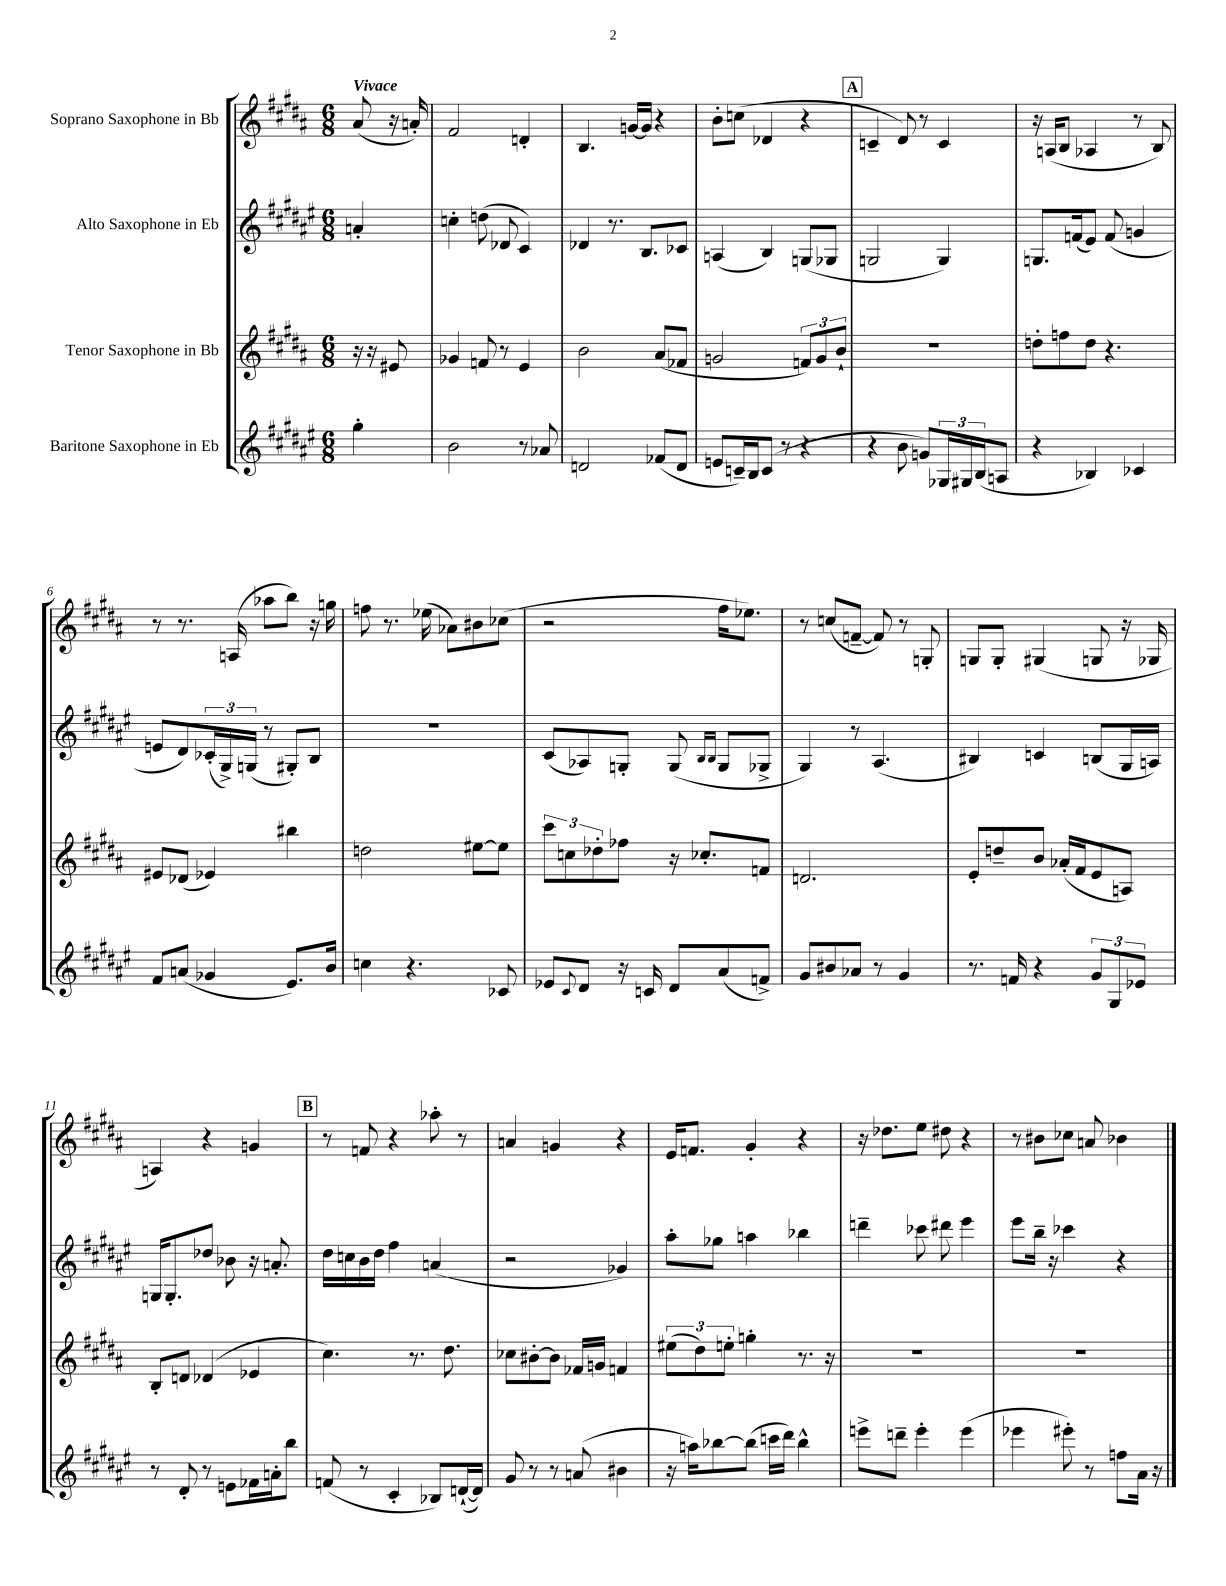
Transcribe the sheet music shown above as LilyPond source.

<<
\new StaffGroup <<
\new Staff = "s0" \with { instrumentName = "Soprano Saxophone in Bb" } {
    \clef treble \key b \major \numericTimeSignature \time 6/8 \partial 4 \tempo "Vivace"
    ais'8( r16 a'16-.) |
    fis'2 d'4-. |
    b4. g'16~ g'16 r4 |
    b'8-. c''8( des'4 r4 |
    \mark \markup { \box "A" } c'4-- dis'8) r8 c'4 |
    r16 a16( b8 aes4 r8 b8) |
    r8 r8. a16( aes''8 b''8) r16 g''16 |
    f''8 r8. ees''16( aes'8) bis'8 ces''8( |
    r2 fis''16 ees''8.) |
    r8 c''8( f'8~-- f'8) r8 g8-. |
    g8 g8-. gis4( g8 r16 ges16 |
    a4) r4 g'4 |
    \mark \markup { \box "B" } r8 f'8 r4 aes''8-. r8 |
    a'4 g'4 r4 |
    e'16 f'8. gis'4-. r4 |
    r16 des''8. e''8 dis''8 r4 |
    r8 bis'8 ces''8 a'8 bes'4 \bar "|." |
}
\new Staff = "s1" \with { instrumentName = "Alto Saxophone in Eb" } {
    \clef treble \key fis \major \numericTimeSignature \time 6/8 \partial 4
    a'4-. |
    c''4-. d''8( des'8 cis'4) |
    des'4 r8. b8. ces'8 |
    a4( b4) g8( ges8 |
    \mark \markup { \box "A" } g2 g4) |
    g8. f'16( eis'8) f'8( g'4 |
    e'8 dis'8) \tuplet 3/2 { ces'16-.( gis16->) g16( } r8 gis8-.) b8 |
    R2. |
    cis'8( aes8) g8-. g8( \grace { b16 b16 } g8 ges8-> |
    gis4) r8 ais4.( |
    bis4) c'4 b8( gis16 a16) |
    g16 g8.-. des''8 bes'8 r16 a'8.-. |
    \mark \markup { \box "B" } dis''16 c''16 b'16 dis''16 fis''4 a'4( |
    r2 ges'4) |
    ais''8-. ges''8 a''4 bes''4 |
    d'''4-- ces'''8 dis'''8 eis'''4 |
    eis'''8 b''16-- r16 ces'''4 r4 \bar "|." |
}
\new Staff = "s2" \with { instrumentName = "Tenor Saxophone in Bb" } {
    \clef treble \key b \major \numericTimeSignature \time 6/8 \partial 4
    r16 r16 eis'8 |
    ges'4 f'8 r8 e'4 |
    b'2 ais'8( fes'8 |
    g'2 \tuplet 3/2 { f'8) g'8 b'8-! } |
    \mark \markup { \box "A" } R2. |
    d''8-. f''8 d''8 r4. |
    eis'8 des'8( ees'4) bis''4 |
    d''2 eis''8~ eis''8 |
    \tuplet 3/2 { cis'''8 c''8 des''8-. } fes''8 r16 ces''8.-. f'8 |
    d'2. |
    e'8-. d''8-- b'8 aes'16-.( fis'16 e'8 a8) |
    b8-. d'8 des'4( ees'4 |
    \mark \markup { \box "B" } cis''4.) r8. dis''8. |
    ces''8 bis'8~-. bis'8 fes'16 g'16 f'4 |
    \tuplet 3/2 { eis''8( dis''8) e''8-. } g''4-. r8. r16 |
    R2. |
    R2. \bar "|." |
}
\new Staff = "s3" \with { instrumentName = "Baritone Saxophone in Eb" } {
    \clef treble \key fis \major \numericTimeSignature \time 6/8 \partial 4
    gis''4-. |
    b'2 r8 aes'8 |
    d'2 fes'8( d'8 |
    e'8 c'16--) b16 c'8( r8 r4 |
    \mark \markup { \box "A" } r4 b'8 g'8) \tuplet 3/2 { ges16 gis16 b16( } a8 |
    r4 bes4) ces'4 |
    fis'8 a'8( ges'4 eis'8.) b'16 |
    c''4 r4. ces'8 |
    ees'8 \appoggiatura { cis'8 } dis'8 r16 c'16 dis'8 ais'8( f'8->) |
    gis'8 bis'8 aes'8 r8 gis'4 |
    r8. f'16 r4 \tuplet 3/2 { gis'8 gis8 ees'8 } |
    r8 dis'8-. r8 e'8 fes'16 a'16-. b''8 |
    \mark \markup { \box "B" } f'8( r8 cis'4-. bes8) d'16~-!( d'16) |
    gis'8 r8 r8 a'8( bis'4 |
    r16 a''16) bes''8~ bes''8( c'''16 dis'''16) bes''4-^ |
    e'''8-> d'''8-- e'''4-. e'''4( |
    ees'''4 eis'''8-.) r8 f''8 ais'16 r16 \bar "|." |
}
>>
>>
